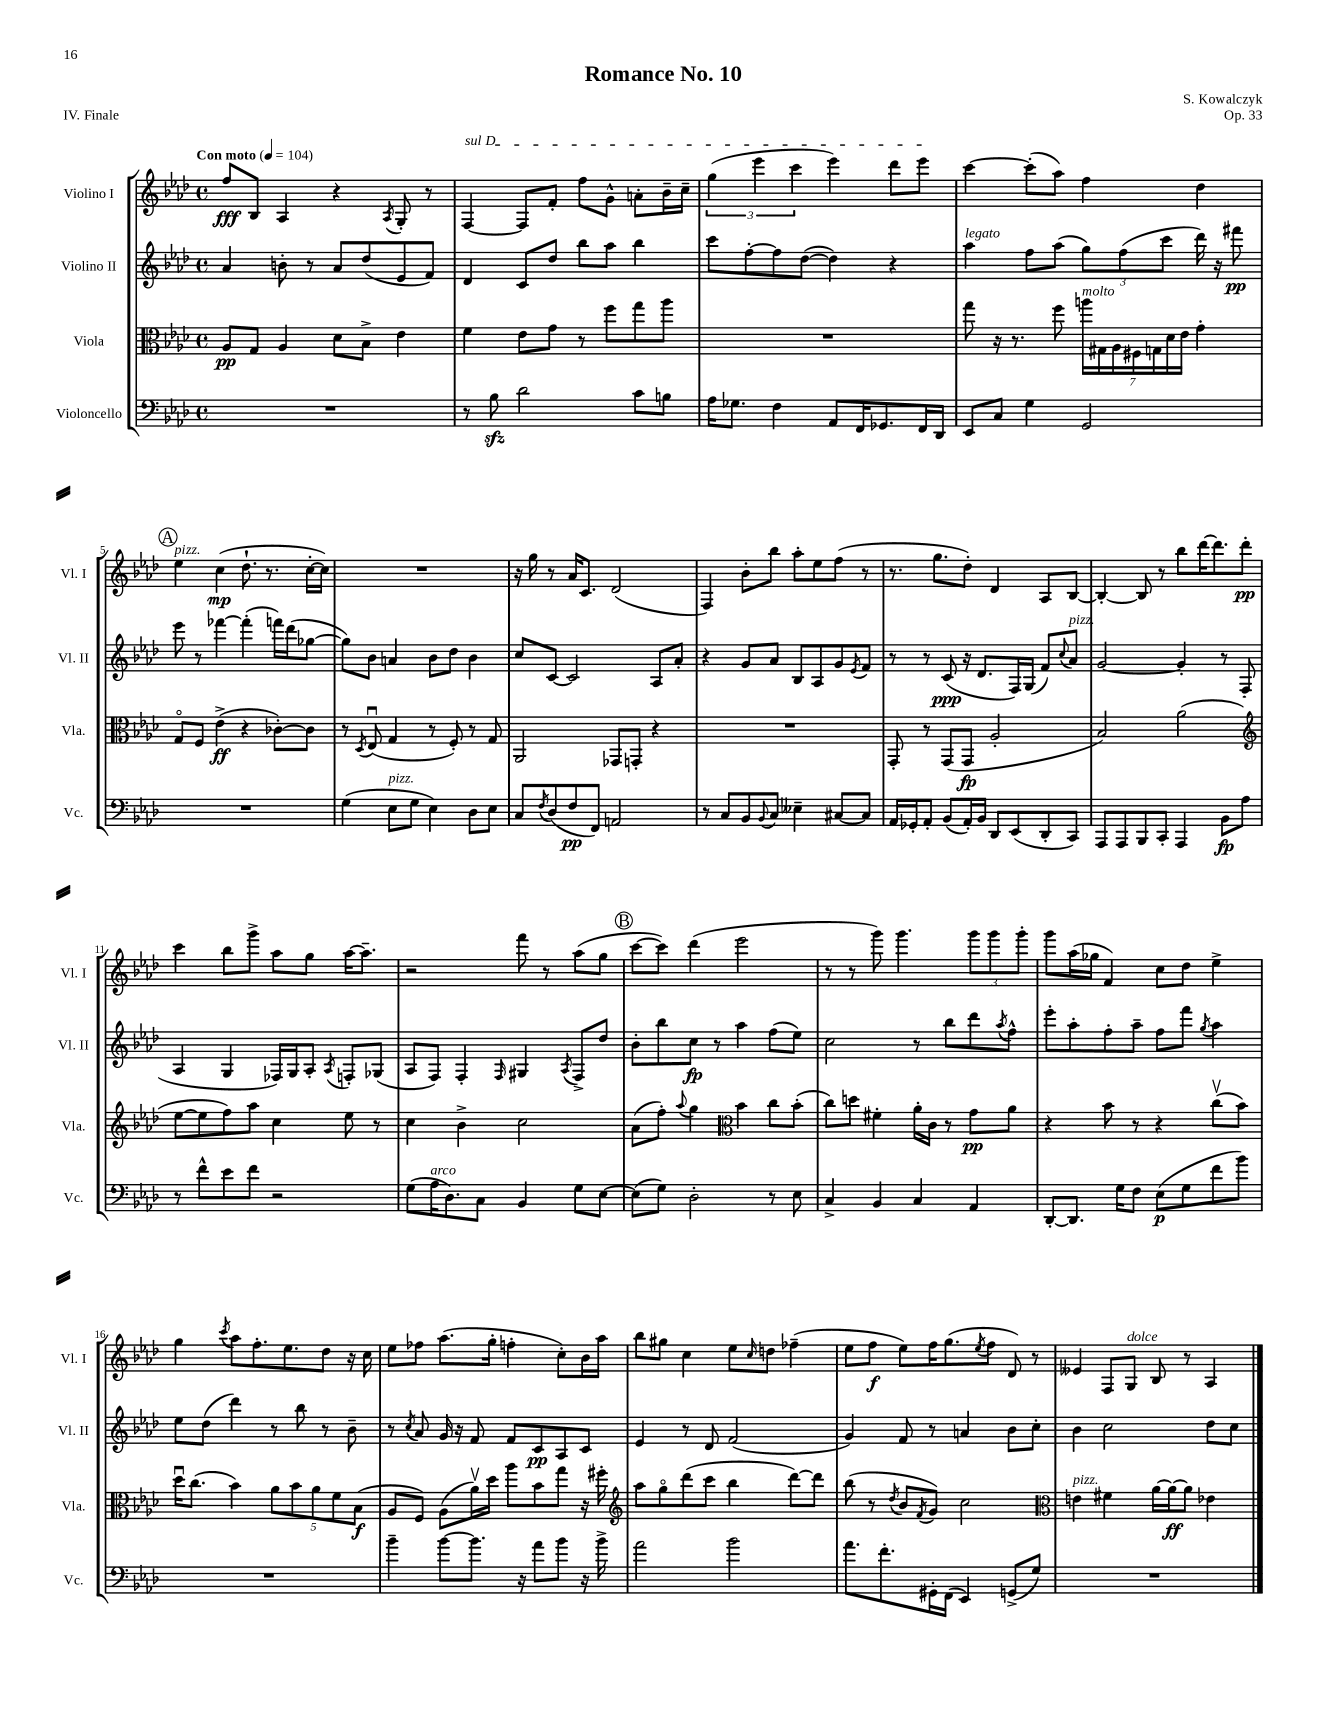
\header { title = "Romance No. 10" composer = "S. Kowalczyk" opus = "Op. 33" piece = "IV. Finale" }
<<
\new StaffGroup <<
\new Staff = "s0" \with { instrumentName = "Violino I" shortInstrumentName = "Vl. I" } {
    \clef treble \key aes \major \defaultTimeSignature \time 4/4 \tempo "Con moto" 4 = 104
    f''8\fff bes8 aes4 r4 \acciaccatura { aes8 } g8-. r8 |
    \once \override TextSpanner.bound-details.left.text = \markup { \italic "sul D" } f4~\startTextSpan f8 f'8-. f''8 g'8-^ a'8-. bes'16-- c''16-- |
    \tuplet 3/2 { g''4( ees'''4 c'''4 } ees'''4) des'''8 ees'''8\stopTextSpan |
    c'''4~ c'''8-.( aes''8) f''4 des''4 |
    \mark \markup { \circle "A" } ees''4^\markup { \italic "pizz." } c''4\mp( des''8.-! r8. c''16~-. c''16) |
    R1 |
    r16 g''16 r8 aes'16 c'8. des'2( |
    f4) bes'8-. bes''8 aes''8-. ees''8 f''8( r8 |
    r8. g''8. des''8-.) des'4 aes8 bes8~ |
    bes4~-. bes8 r8 bes''8 des'''16~ des'''8. des'''8-.\pp |
    c'''4 bes''8 g'''8-> aes''8 g''8 aes''16~ aes''8.-- |
    r2 f'''8 r8 aes''8( g''8 |
    \mark \markup { \circle "B" } c'''8~ c'''8) des'''4( ees'''2 |
    r8 r8 g'''8) g'''4. \tuplet 3/2 { g'''8 g'''8 g'''8-. } |
    g'''8 aes''16( ges''16 f'4) c''8 des''8 ees''4-> |
    g''4 \acciaccatura { c'''8 } aes''8 f''8.-. ees''8. des''8 r16 c''16 |
    ees''8 fes''8 aes''8.( g''16-. f''4-. c''8-.) bes'16 aes''16 |
    bes''8 gis''8 c''4 ees''8 \grace { c''16 } d''8 fes''4--( |
    ees''8 f''8\f ees''8) f''16 g''8.( \acciaccatura { ees''8 } f''8 des'8) r8 |
    eeses'4 f8 g8^\markup { \italic "dolce" } bes8 r8 aes4 \bar "|." |
}
\new Staff = "s1" \with { instrumentName = "Violino II" shortInstrumentName = "Vl. II" } {
    \clef treble \key aes \major \defaultTimeSignature \time 4/4
    aes'4 b'8-. r8 aes'8 des''8( ees'8 f'8) |
    des'4 c'8 des''8 bes''8 aes''8 bes''4 |
    c'''8 f''8~-. f''8 des''8~( des''4) r4 |
    aes''4^\markup { \italic "legato" } f''8 aes''8( \tuplet 3/2 { g''8) f''8( c'''8 } des'''16) r16 fis'''8\pp |
    \mark \markup { \circle "A" } ees'''8 r8 fes'''4~ fes'''4-.( f'''16) des'''16( ges''8~ |
    ges''8) bes'8 a'4 bes'8 des''8 bes'4 |
    c''8 c'8~ c'2 aes8 aes'8-. |
    r4 g'8 aes'8 bes8 aes8 g'8 \acciaccatura { ees'8 } f'8 |
    r8 r8 c'8\ppp( r16 des'8. f16) g16( f'8) \appoggiatura { c''8 } aes'8^\markup { \italic "pizz." } |
    g'2~ g'4-. r8 f8( |
    aes4 g4 fes16) g16 aes8-. \acciaccatura { aes8 } f8-. ges8( |
    aes8 f8) f4-. \grace { f16 } gis4 \acciaccatura { aes8 } f8-> des''8 |
    \mark \markup { \circle "B" } bes'8-. bes''8 c''8\fp r8 aes''4 f''8( ees''8) |
    c''2 r8 bes''8 des'''8 \acciaccatura { aes''8 } f''8-^ |
    ees'''8-. aes''8-. f''8-. aes''8-- f''8 f'''8 \acciaccatura { g''8 } aes''4 |
    ees''8 des''8( des'''4) r8 bes''8 r8 bes'8-- |
    r8 \acciaccatura { c''8 } aes'8 g'16 r16 f'8 f'8 c'8\pp aes8 c'8 |
    ees'4 r8 des'8 f'2( |
    g'4) f'8 r8 a'4 bes'8 c''8-. |
    bes'4 c''2 des''8 c''8 \bar "|." |
}
\new Staff = "s2" \with { instrumentName = "Viola" shortInstrumentName = "Vla." } {
    \clef alto \key aes \major \defaultTimeSignature \time 4/4
    aes8\pp g8 aes4 des'8 bes8-> ees'4 |
    f'4 ees'8 g'8 r8 f''8 g''8 aes''8 |
    R1 |
    g''8 r16 r8. f''8 \tuplet 7/4 { a''16^\markup { \italic "molto" } gis16 aes16 fis16 g16 des'16 ees'16 } g'4-. |
    \mark \markup { \circle "A" } g8\flageolet f8 ees'4->\ff( r4 ces'8~-.) ces'8 |
    r8 \acciaccatura { des8 } ees8\downbow( g4 r8 f8-.) r8 g8 |
    aes,2 ges,8 g,8-. r4 |
    R1 |
    g,8-. r8 g,8( g,8\fp aes2-. |
    bes2) aes'2( |
    \clef treble ees''8~ ees''8 f''8) aes''8 c''4 ees''8 r8 |
    c''4 bes'4-> c''2 |
    \mark \markup { \circle "B" } aes'8( f''8-.) \appoggiatura { aes''8 } g''4 \clef alto bes'4 c''8 bes'8-.( |
    c''8) d''8 fis'4-. aes'16-. c'16 r8 g'8\pp aes'8 |
    r4 bes'8 r8 r4 c''8\upbow( bes'8) |
    des''16\downbow c''8.( bes'4) \tuplet 5/4 { aes'8 bes'8 aes'8 f'8 bes8\f( } |
    aes8 f8) aes8( aes'16\upbow) des''16 aes''8 bes'8 g''8 r16 fis''16-. |
    \clef treble aes''8 g''8\flageolet des'''8( c'''8 bes''4 des'''8~) des'''8 |
    bes''8( r8 \acciaccatura { des''8 } bes'8 \acciaccatura { f'8 } g'8) c''2 |
    \clef alto e'4^\markup { \italic "pizz." } fis'4 aes'16~ aes'16~\ff aes'8 ees'4 \bar "|." |
}
\new Staff = "s3" \with { instrumentName = "Violoncello" shortInstrumentName = "Vc." } {
    \clef bass \key aes \major \defaultTimeSignature \time 4/4
    R1 |
    r8 bes8\sfz des'2 c'8 b8 |
    aes16 ges8. f4 aes,8 f,16 ges,8. f,16 des,16 |
    ees,8 c8 g4 g,2 |
    \mark \markup { \circle "A" } R1 |
    g4( ees8^\markup { \italic "pizz." } g8 ees4) des8 ees8 |
    c8 \acciaccatura { f8 } des8( f8\pp f,8) a,2 |
    r8 c8 bes,8 \appoggiatura { bes,8 } c8 eeses4-- cis8~ cis8 |
    aes,16 ges,16-. aes,8-. bes,8( aes,16-.) bes,16 des,8 ees,8( des,8-. c,8) |
    aes,,8 aes,,8 bes,,8 c,8-. aes,,4 bes,8\fp aes8 |
    r8 f'8-^ ees'8 f'8 r2 |
    g8( aes16^\markup { \italic "arco" } des8.) c8 bes,4 g8 ees8~ |
    \mark \markup { \circle "B" } ees8( g8) des2-. r8 ees8 |
    c4-> bes,4 c4 aes,4 |
    des,8~-. des,8. g16 f8 ees8\p( g8 f'8 bes'8) |
    R1 |
    bes'4-- bes'8~ bes'8. r16 aes'8 bes'8 r16 bes'16-> |
    aes'2 bes'2 |
    aes'8. f'8.-. gis,16-. f,16( ees,4) g,8->( g8) |
    R1 \bar "|." |
}
>>
>>
